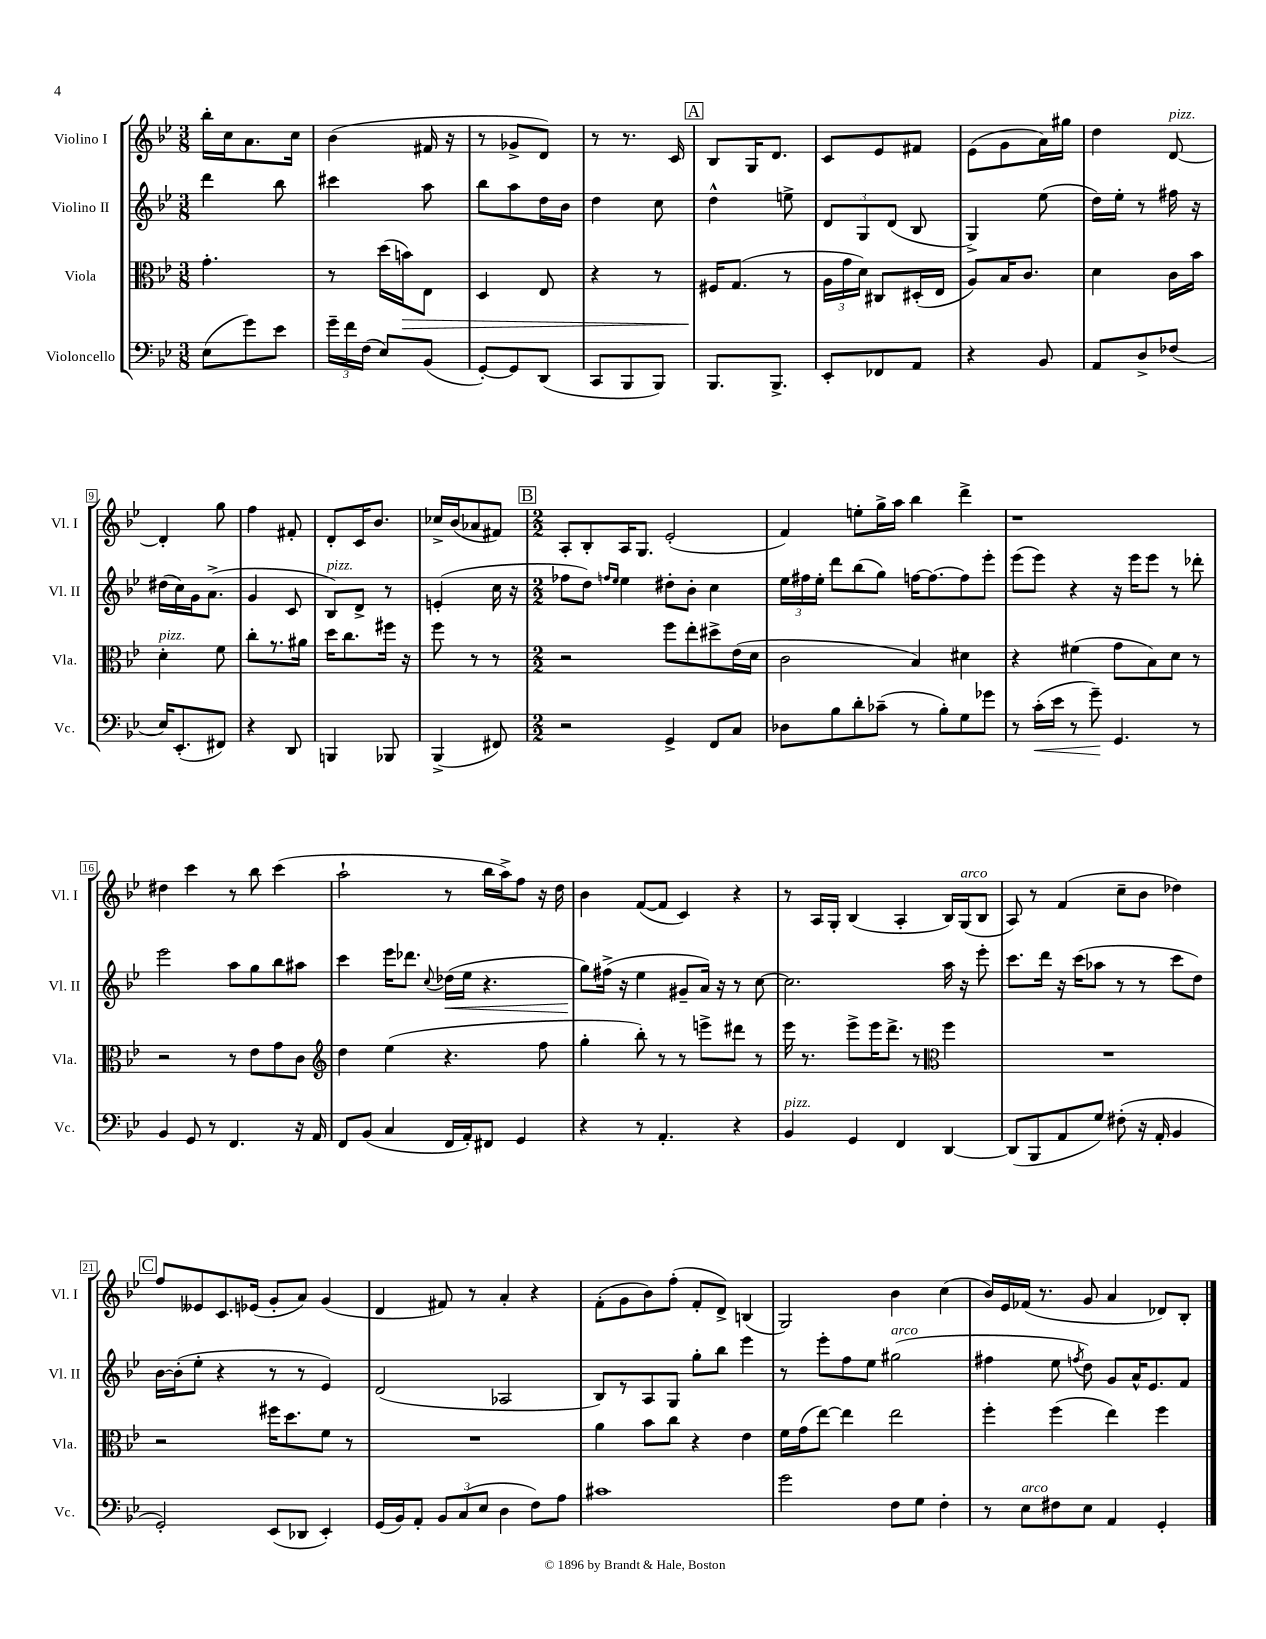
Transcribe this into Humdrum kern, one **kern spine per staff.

**kern	**kern	**kern	**kern
*staff4	*staff3	*staff2	*staff1
*clefF4	*clefC3	*clefG2	*clefG2
*k[b-e-]	*k[b-e-]	*k[b-e-]	*k[b-e-]
*M3/8	*M3/8	*M3/8	*M3/8
(8E-\L	4.g'\	4ddd\	16bb-'\LL
.	.	.	16cc\J
8g\)	.	.	8.a\
8e-\J	.	8bb-\	.
.	.	.	16cc\Jk
=	=	=	=
24g~\LL	8r	4ccc#\	(4b-\
24f\	.	.	.
(24F\JJ	.	.	.
8E-/L)	(16dd\LL	.	.
.	16b\J)	.	.
(8BB-/J	8E-\J	8aa\	16f#/
.	.	.	16r
=	=	=	=
[8GG'/L)	4D/	8bb-\L	8r
8GG/]	.	8aa\	8g-^/L
(8DD/J	8E-/	16dd\L	8d/J)
.	.	16b-\JJ	.
=	=	=	=
8CC/L	4r	4dd\	8r
8BBB-/	.	.	8.r
8BBB-/J)	8r	8cc\	.
.	.	.	16c/
=	=	=	=
8.BBB-/L	16F#/LK	4dd^^\	8B-/L
.	(8.G/J	.	.
.	.	.	16G/K
8.BBB-^/J	.	.	8.d/J
.	8r	8ee^\	.
=	=	=	=
8EE-'/L	24A\LL	12d/L	8c/L
.	24g\	.	.
.	24d\JJ)	12G/	.
8FF-/	8C#/L	.	8e-/
.	.	(12d/J	.
8AA/J	(16D#'/L	8B-/	8f#/J
.	16E-/JJ	.	.
=	=	=	=
4r	8A/L)	4G^/)	(8e-\L
.	16B-/K	.	8g\
.	8.c/J	.	.
8BB-/	.	(8ee-\	16a\L)
.	.	.	16gg#\JJ
=	=	=	=
8AA/L	4d\	16dd\LL)	4dd\
.	.	16ee-'\JJ	.
8D^/	.	8r	.
(8F-/J	16c\LL	16ff#\	[8d/
.	16b-\JJ	16r	.
=	=	=	=
16E-/LK)	4d'\	(16dd#\LL	4d'/]
(8.EE-'/	.	16cc\)	.
.	.	16g\J	.
.	.	(8.a^\J	.
8FF#/J)	8f\	.	8gg\
=	=	=	=
4r	8cc'\L	4g/	4ff\
.	8.r	.	.
8DD/	.	8c/	8f#'/
.	16a#\Jk	.	.
=	=	=	=
4BBB/	16dd\LK	8B-/L)	8d'/L
.	8.cc\	.	.
.	.	8d^/J	16c/K
.	.	.	8.b-/J
8BBB-/	16ff#\Jk	8r	.
.	16r	.	.
=	=	=	=
(4BBB-^/	8ff\	(4e'/	16cc-^/LL
.	.	.	(16b-/J
.	8r	.	8a-/
8FF#/)	8r	16cc\	8f#/J)
.	.	16r	.
=	=	=	=
*M2/2	*M2/2	*M2/2	*M2/2
2r	2r	8ff-\L	8A'/L
.	.	8dd\J)	8B-'/
.	.	16qqff/LL	.
.	.	16qqee-/JJ	.
.	.	4ee-\	16A/K
.	.	.	8.G/J
4GG^/	8ff\L	8dd#'\L	(2e-'/
.	8ee-'\	8b-'\J	.
8FF/L	8dd#^\	4cc\	.
8C/J	(16e-\L	.	.
.	16d\JJ	.	.
=	=	=	=
8D-\L	2c\	24ee-\LL	4f/)
.	.	24ff#\	.
.	.	24ee-'\JJ	.
8B-\	.	8ddd\L	.
8d'\	.	(8bb-\	8ee'\L
(8c-~\J	.	8gg\J)	16gg^\L
.	.	.	16aa\JJ
8r	4B-/)	[16ff\LK	4bb-\
.	.	8.ff\_	.
8B-'\L)	.	.	.
8G\	4d#\	8ff\]	4ddd^\
8g-\J	.	8eee-'\J	.
=	=	=	=
8r	4r	(8eee-\L	1r
(16c'\LL	.	8eee-\J)	.
16e-\JJ	.	.	.
8r	(4f#\	4r	.
8g~\)	.	.	.
4.GG/	8g\L	16r	.
.	.	16eee-\LK	.
.	8B-\)	8eee-\J	.
.	8d\J	8r	.
8r	8r	8ddd-'\	.
=	=	=	=
4BB-/	2r	2eee-\	4dd#\
8GG/	.	.	4ccc\
8r	.	.	.
4.FF/	8r	8aa\L	8r
.	8e-\L	8gg\	8bb-\
.	8g\	8bb-\	(4ccc\
16r	8c\J	8aa#\J	.
16AA/	.	.	.
=	=	=	=
*	*clefG2	*	*
8FF/L	4dd\	4ccc\	2aa`\
(8BB-/J	.	.	.
4C/	(4ee-\	16eee-\LK	.
.	.	8.ddd-\J	.
.	.	8qqcc/	.
16FF/LL	4.r	(16dd-\LL	8r
16AA'/J)	.	16ee-\JJ	.
8FF#/J	.	4.r	16bb-\LL
.	.	.	16aa^\J)
4GG/	.	.	8ff\J
.	8ff\	.	16r
.	.	.	16dd\
=	=	=	=
4r	4gg'\	8gg\L)	4b-\
.	.	(16ff#^\Jk	.
.	.	16r	.
8r	8bb-'\)	4ee-\	([8f/L
4.AA'/	8r	.	8f/]J
.	8r	8g#~/L	4c/)
.	8eee^\L	16a/Jk)	.
.	.	16r	.
4r	8ddd#\J	8r	4r
.	8r	[8cc\	.
=	=	=	=
4BB-/	16eee-\	2.cc\]	8r
.	8.r	.	.
.	.	.	16A/LL
.	.	.	16G'/JJ
4GG/	8eee-^\L	.	(4B-/
.	16eee-\K	.	.
.	8.ddd^\J	.	.
4FF/	.	.	4A'/
.	8r	.	.
*	*clefC3	*	*
[4DD/	4ff\	16aa\	16B-/LL)
.	.	16r	(16G/J
.	.	8eee-'\	8B-/J
=	=	=	=
(8DD/]L	1r	8.ccc\L	8A/)
8BBB-/	.	.	8r
.	.	16ddd\Jk	.
8AA/	.	16r	(4f/
.	.	(16ccc\LK	.
8G/J)	.	8aa-\J	.
(8F#'\	.	8r	8cc~\L
16r	.	8r	8b-\J
16AA'/	.	.	.
4BB-/	.	8ccc\L	4dd-\)
.	.	8dd\J)	.
=	=	=	=
2GG'/)	2r	[16b-\LL	8ff/L
.	.	(16b-'\]J	.
.	.	8ee-'\J	8e--/
.	.	4r	8.c/
.	.	.	(16e-/Jk
(8EE-/L	16ff#\LK	8r	8g'/L
.	8.dd\	.	.
8DD-/J	.	8r	8a/J)
4EE-'/)	8f\J	4e-/)	(4g/
.	8r	.	.
=	=	=	=
(16GG/LL	1r	(2d/	4d/
16BB-/J)	.	.	.
8AA'/J	.	.	.
12BB-/L	.	.	8f#/)
(12C/	.	.	.
.	.	.	8r
12E-/J	.	.	.
4D\	.	2A-/	4a'/
8F\L)	.	.	4r
8A\J	.	.	.
=	=	=	=
1c#	4a\	8B-/L)	(8f'\L
.	.	8r	8g\
.	8b-\L	8A/	8b-\)
.	8cc\J	8G/J	(8ff'\J
.	4r	8gg'\L	8f'/L
.	.	8bb-\J	8d^/J)
.	4e-\	4eee-\	(4B/
=	=	=	=
2g\	16f\LL	8r	2G/)
.	(16g\J	.	.
.	[8ee-\J)	8eee-'\L	.
.	4ee-\]	8ff\	.
.	.	8ee-\J	.
8F\L	2ee-\	(2gg#\	4b-\
8G\J	.	.	.
4F'\	.	.	(4cc\
=	=	=	=
8r	4ff'\	4ff#\	16b-/LL)
.	.	.	16e-/
8E-\L	.	.	(16f-/JJ
.	.	.	8.r
8F#\	(4ff\	8ee-\	.
.	.	8qff/	.
8E-\J	.	8dd\)	8g/
4AA/	4ee-\)	8g/L	4a/
.	.	16a^^/K	.
.	.	8.e-/	.
4GG'/	4ff\	.	8d-/L)
.	.	8f/J	8B-'/J
==	==	==	==
*-	*-	*-	*-
